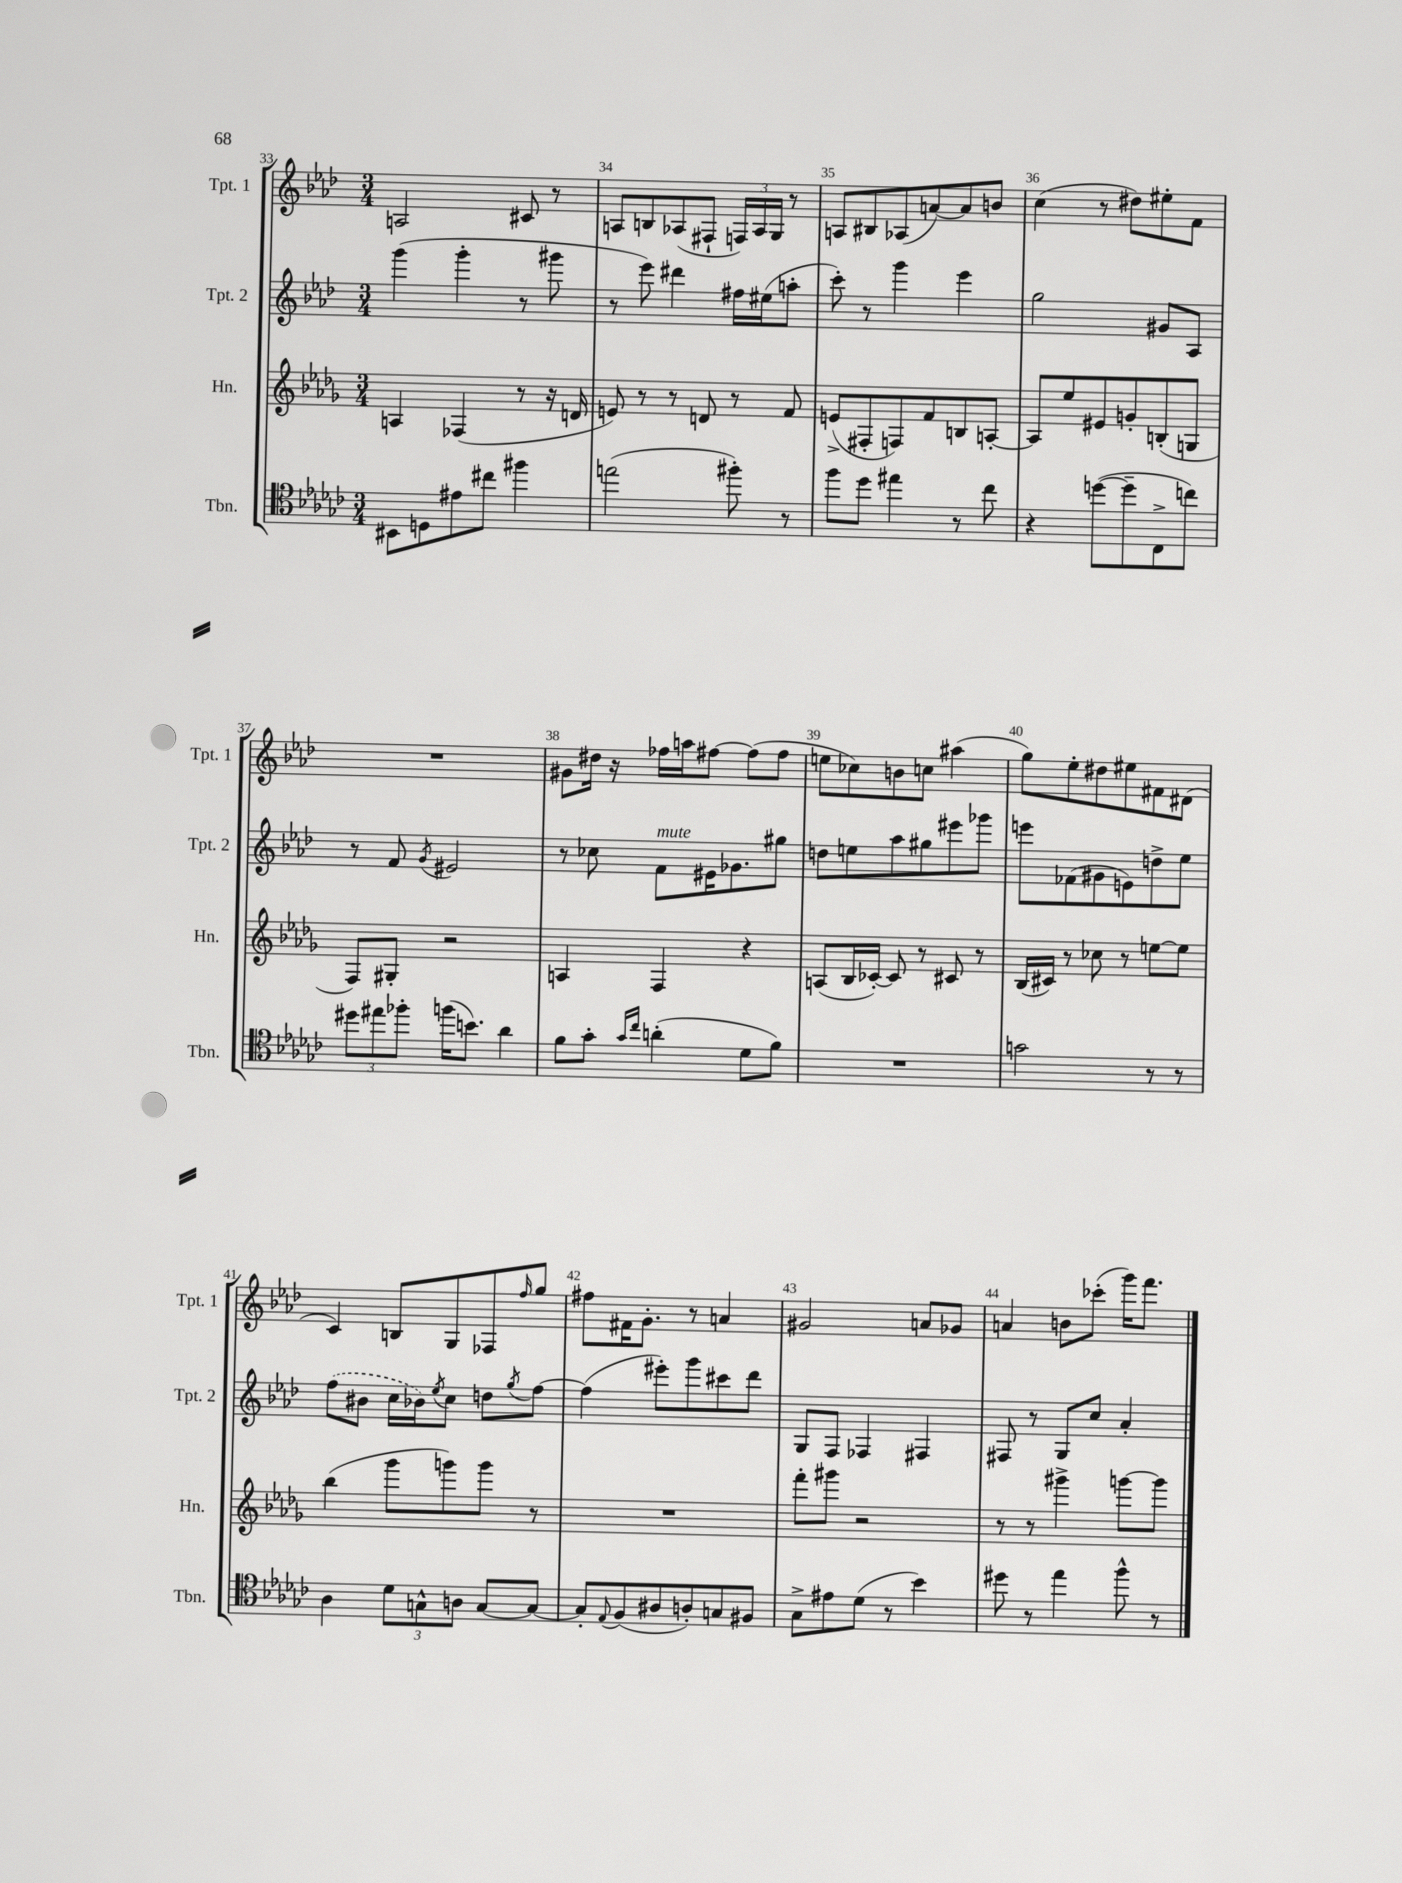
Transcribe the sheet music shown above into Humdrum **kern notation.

**kern	**kern	**kern	**kern
*part4	*part3	*part2	*part1
*staff4	*staff3	*staff2	*staff1
*I"Tbn.	*I"Hn.	*I"Tpt. 2	*I"Tpt. 1
*I'Tbn.	*I'Hn.	*I'Tpt. 2	*I'Tpt. 1
*clefC4	*clefG2	*clefG2	*clefG2
*k[b-e-a-d-g-c-]	*k[b-e-a-d-g-]	*k[b-e-a-d-]	*k[b-e-a-d-]
*M3/4	*M3/4	*M3/4	*M3/4
=33	=33	=33	=33
8BB#X\L	4An/	(4ggg\	2An/
8Dn\	.	.	.
8e#X\	(4F-X/	4ggg'\	.
8cc#X\J	.	.	.
4ff#X\	8r	8r	8c#X/
.	16r	8ggg#X\	8r
.	16dn/	.	.
=34	=34	=34	=34
(2een\	8en/)	8r	8An/L
.	8r	8eee-\)	8Bn/
.	8r	4ddd#X\	(8A-X/
.	8dn/	.	8F#X`/J
8ff#X'\)	8r	16ff#X\LL	24Fn/LL)
.	.	.	24A-/
.	.	(16ee#X\J	.
.	.	.	24G/JJ
8r	8f/	8aan'\J	8r
=35	=35	=35	=35
8ff\L	(8en^/L	8ccc'\)	8An/L
8dd-\J	8F#X'/	8r	8B#X/
4ee#X\	8Fn/)	4ggg\	(8A-X/
.	8f/	.	[8an/)
8r	8Bn/	4eee-\	8a/]
8cc-\	[8An'/J	.	8bn/J
=36	=36	=36	=36
4r	8A/L]	2gg\	(4cc\
.	8ee-/	.	.
([8ddn\L	8e#X/	.	8r
8dd~\]	8gn'/	.	8dd#X\L)
8C-^\	(8Bn'/	8g#X/L	8ee#X'\
8ccn\J)	8Gn/J	8A-/J	8f\J
!!LO:LB:g=z
=37	=37	=37	=37
12dd#X\L	8F/L)	8r	2.r
12ee#X\	.	.	.
.	8G#X'/J	8f/	.
12ff-X'\J	.	.	.
.	.	8qg/	.
(16ffn\KL	2r	2e#X/	.
8.bn\J)	.	.	.
4a-\	.	.	.
=38	=38	=38	=38
8f\L	4An/	8r	8g#X\L
8g-'\J	.	8cc-X\	16dd#X\Jk
.	.	.	16r
16qqg-/LL	.	.	.
16qqcc-/JJ	.	.	.
!	!	!LO:TX:a:i:t=mute	!
(4an'\	4F/	8f\L	16ff-X\LL
.	.	.	16aan\J
.	.	16e#X\K	[8ff#X\J
.	.	8.g-X\	.
8d-\L	4r	.	(8ff#\L]
8f\J)	.	8gg#X\J	8ff#\J
=39	=39	=39	=39
2.r	(8An/L	8ddn\L	8een\L
.	16B-/L	8een\	8cc-X\)
.	[16c-X'/JJ)	.	.
.	8c-/]	8aa-\	8bn\
.	8r	8gg#X\	8ccn\J
.	8c#X/	8eee#X\	(4aa#X\
.	8r	8ggg-X\J	.
=40	=40	=40	=40
2gn\	(16B-/LL	8eeen\L	8gg\L)
.	16c#X/JJ)	.	.
.	8r	(8f-X\	8ee-'\
.	8cc-X\	8g#X\	8dd#X\
.	8r	8en\)	8ee#X\
8r	[8een\L	8ddn^\	8f#X\
8r	8ee\J]	8ee-\J	(8d#X\J
!!LO:LB:g=z
=41	=41	=41	=41
4A-\	(4bb-\	(8ff\L	4c/)
.	.	8b#X\J	.
12d-\L	8ggg-\L	16cc\LL	8Bn/L
.	.	16b-X\J)	.
12Gn^^\	.	.	.
.	.	8qee-/	.
.	8gggn\)	8cc\J	8G/
12An\J	.	.	.
[8G/L	8ggg\J	8ddn\L	8F-X/
.	.	8qgg/	16qqff/
8G/J_	8r	[8ff\J	8gg/J
=42	=42	=42	=42
8G'/L]	2.r	(4ff\]	8ff#X\L
8qqE-/	.	.	.
(8F/	.	.	16f#X\K
.	.	.	8.g'\J
8A#X/	.	8eee#X'\L)	.
8An'/)	.	8ggg\	8r
8Gn/	.	8ccc#X\	4an/
8F#X/J	.	8ddd-\J	.
=43	=43	=43	=43
8G-^\L	8fff'\L	8G/L	2g#X/
8e#X\	8ggg#X\J	8F/J	.
(8d-\J	2r	4F-X/	.
8r	.	.	.
4b-\)	.	4F#X/	8an/L
.	.	.	8g-X/J
=44	=44	=44	=44
8dd#X\	8r	8F#X/	4an/
8r	8r	8r	.
4ee-\	4ggg#X^\	8G/L	8bn\L
.	.	8cc/J	(8ccc-X'\J
8ff^^\	[8gggn\L	4a-'/	16ggg\KL)
.	.	.	8.fff\J
8r	8ggg\J]	.	.
==	==	==	==
*-	*-	*-	*-
